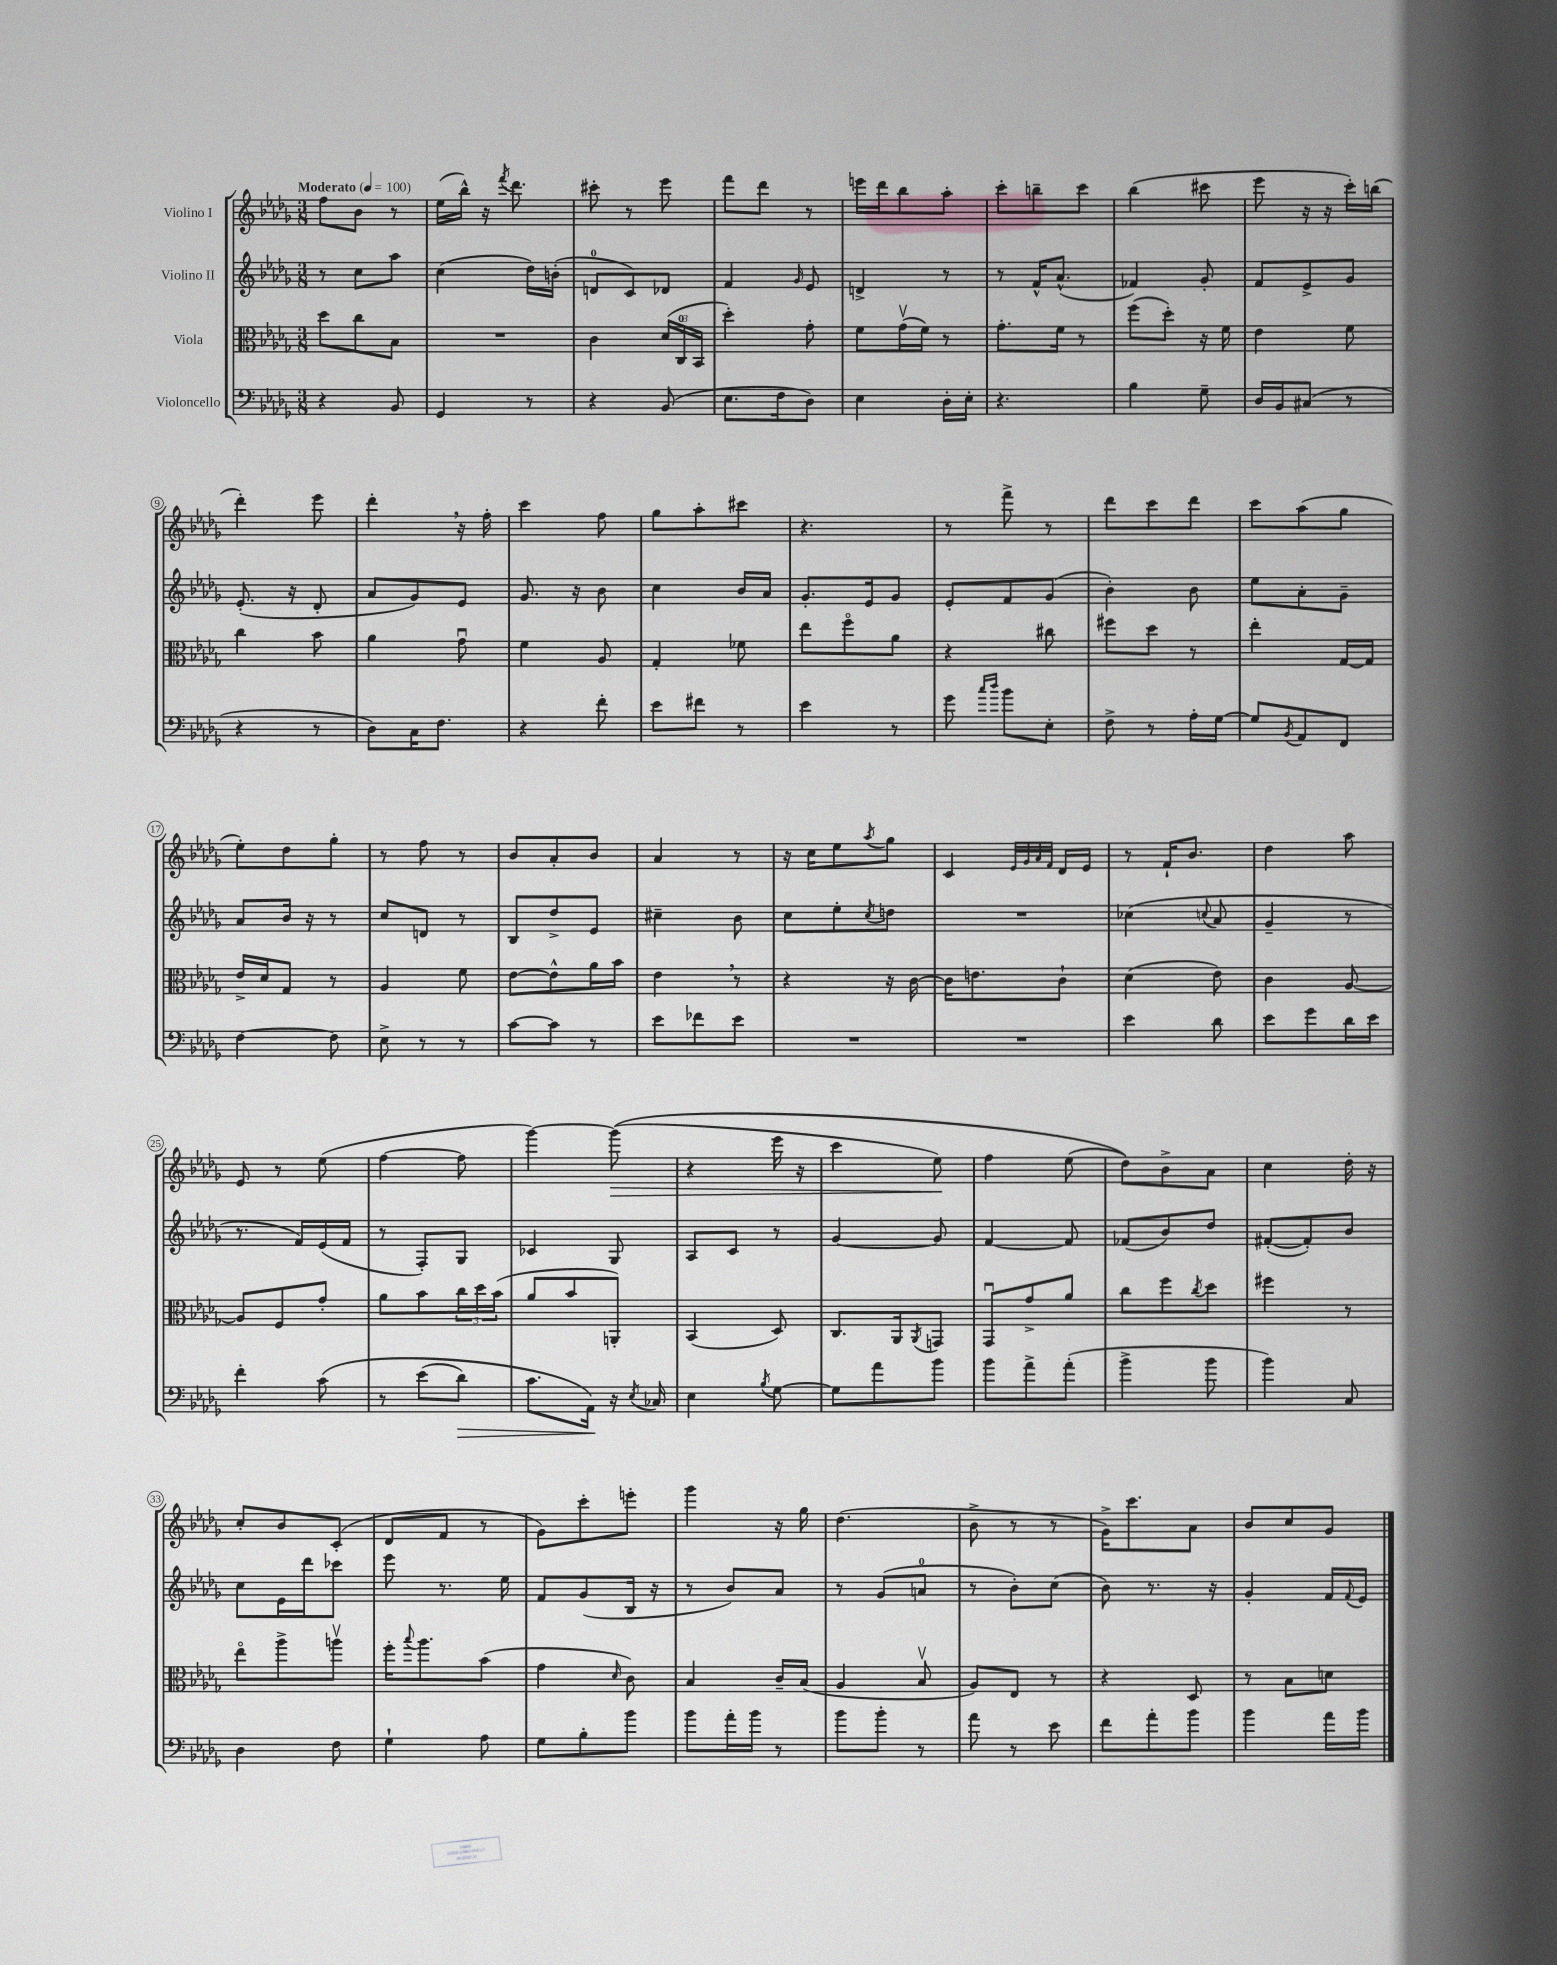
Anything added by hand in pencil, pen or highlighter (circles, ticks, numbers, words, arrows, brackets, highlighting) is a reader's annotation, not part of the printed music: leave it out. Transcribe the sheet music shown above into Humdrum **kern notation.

**kern	**kern	**kern	**kern
*staff4	*staff3	*staff2	*staff1
*clefF4	*clefC3	*clefG2	*clefG2
*k[b-e-a-d-g-]	*k[b-e-a-d-g-]	*k[b-e-a-d-g-]	*k[b-e-a-d-g-]
*M3/8	*M3/8	*M3/8	*M3/8
*MM100	*MM100	*MM100	*MM100
4r	8dd-\L	8r	8ff\L
.	8cc\	8cc\L	8b-\J
8BB-/	8B-\J	8aa-\J	8r
=	=	=	=
4GG-/	4.r	(4cc\	(16ee-\LL
.	.	.	16bb-^^\JJ)
.	.	.	16r
.	.	.	8qfff/
.	.	.	8.ddd-\
8r	.	16dd-\LL)	.
.	.	(16b'\JJ	.
=	=	=	=
4r	4c\	8d/L	8ccc#'\
.	.	8c/)	8r
(8BB-/	(24d-/LL	8d-/J	8eee-\
.	24C/	.	.
.	24BB-/JJ	.	.
=	=	=	=
8.E-\L	4dd-'\)	4f/	8fff\L
.	.	.	8ddd-\J
16F\k	.	.	.
.	.	16qqg-/	.
8D-\J)	8g-'\	8e-/	8r
=	=	=	=
4E-\	8f\L	4d^/	16eee\LL
.	.	.	16ddd-\J
.	(16g-v\L	.	8bb-\
.	16f\JJ)	.	.
16D-'\LL	8r	8r	8aa-'\J
16E-'\JJ	.	.	.
=	=	=	=
4.r	8.g-'\L	8r	8ccc'\L
.	.	16f^^/LK	8bb~\
.	16f\Jk	(8.a-^^/J	.
.	8r	.	8ccc\J
=	=	=	=
4B-\	(8ff\L	4f-/)	(4bb-\
.	8dd-'\J)	.	.
8G-~\	16r	8g-'/	8ccc#\
.	16f\	.	.
=	=	=	=
16D-/LL	4e-\	8f/L	8eee-\
16BB-/J	.	.	.
(8C#/J	.	8e-^/	16r
.	.	.	16r
8r	8f\	8g-/J	16ccc'\LL)
.	.	.	(16bb\JJ
=	=	=	=
4r	4cc\	(8.e-'/	4ddd-'\)
.	.	16r	.
8r	8b-\	8d-'/	8eee-\
=	=	=	=
8D-\L)	4a-\	8a-/L	4ddd-'\
16C\K	.	8g-/)	.
8.F\J	.	.	.
.	8g-u\	8e-/J	16r
.	.	.	16ff'\
=	=	=	=
4r	4f\	8.g-/	4ccc\
.	.	16r	.
8f'\	8A-/	8b-\	8ff\
=	=	=	=
8e-\L	4G-'/	4cc\	8gg-\L
8f#\J	.	.	8aa-'\
8r	8f-\	16b-/LL	8ccc#\J
.	.	16a-/JJ	.
=	=	=	=
4e-\	8ee-\L	8.g-'/L	4.r
.	8ffo\	.	.
.	.	16e-/k	.
8r	8a-\J	8g-/J	.
=	=	=	=
8g-\	4r	8e-'/L	8r
16qqcc/LL	.	.	.
16qqdd-/JJ	.	.	.
8b-\L	.	8f/	8fff^\
8E-'\J	8cc#\	(8g-/J	8r
=	=	=	=
8F^\	8ff#\L	4b-'\)	8ddd-\L
8r	8dd-\J	.	8ccc\
16A-'\LL	8r	8b-\	8ddd-\J
[16G-\JJ	.	.	.
=	=	=	=
8G-/]L	4ee-'\	8ee-\L	8ccc\L
8qBB-/	.	.	.
8AA-/	.	8a-'\	(8aa-\
8FF/J	[16G-/LL	8g-~\J	8gg-\J
.	16G-/]JJ	.	.
=	=	=	=
[4F\	16e-^/LL	8a-/L	8ee-'\L)
.	16d-/J	.	.
.	8G-/J	16b-/Jk	8dd-\
.	.	16r	.
8F\]	8r	8r	8gg-'\J
=	=	=	=
8E-^\	4A-/	8cc/L	8r
8r	.	8d/J	8ff\
8r	8f\	8r	8r
=	=	=	=
[8c\L	[8e-\L	8B-/L	8b-/L
8c\]J	8e-^^\]	8dd-^/	8a-'/
8r	16a-\L	8e-/J	8b-/J
.	16b-\JJ	.	.
=	=	=	=
8e-\L	4e-\	4cc#~\	4a-/
8f-\	.	.	.
8e-\J	8r	8b-\	8r
=	=	=	=
4.r	4r	8cc\L	16r
.	.	.	16cc\LK
.	.	8ee-'\	8ee-\
.	.	8qcc/	8qaa-/
.	16r	8dd\J	8gg-\J
.	[16c\	.	.
=	=	=	=
4.r	16c\]LK	4.r	4c/
.	8.e\	.	.
.	.	.	32qqe-/LLL
.	.	.	32qqg-/
.	.	.	32qqa-/
.	.	.	32qqf/JJJ
.	8c`\J	.	16d-/LL
.	.	.	16e-/JJ
=	=	=	=
4e-\	(4d-\	(4cc-\	8r
.	.	.	16f`/LK
.	.	.	8.b-/J
.	.	8qqcc/	.
8d-\	8e-\)	8a-/	.
=	=	=	=
8e-\L	4c\	4g-~/	4dd-\
8g-\	.	.	.
16d-\L	[8A-/	8r	8aa-\
16e-\JJ	.	.	.
=	=	=	=
4f'\	8A-/]L	8.r	8e-/
.	8F/	.	8r
.	.	16f/LL)	.
&(8c\	8g-'/J	(16e-/	(8ee-\
.	.	16f/JJ	.
=	=	=	=
8r	8a-\L	8r	[4ff\
(8e-\L	8b-\	8F'/L)	.
8d-\J)	24cc\L	8G-/J	8ff\]
.	24dd-\	.	.
.	(24b-\JJ	.	.
=	=	=	=
8.c\L	8a-/L	4c-/	[4ggg-\)
.	8b-/	.	.
16AA-\Jk&)	.	.	.
16r	8AA'/J)	8G-/	&((8ggg-\]
8qE-/	.	.	.
16C-/	.	.	.
=	=	=	=
4E-\	(4BB-/	8A-/L	4r
.	.	8c/J	.
8qB-/	.	.	.
[8G-\	8D-/)	8r	16eee-\
.	.	.	16r
=	=	=	=
8G-\]L	8.C/L	[4g-/	4ccc\
8a-\	.	.	.
.	16AA-/k	.	.
.	8qAA-/	.	.
8b-\J	8GG/J	8g-/]	8ee-\)
=	=	=	=
8b-\L	8GG-u/L	[4f/	4ff\
8a-^\	8g-^/	.	.
(8a-'\J	8a-/J	8f/]	(8ee-\
=	=	=	=
4b-^\	8cc\L	(8f-/L	8dd-\L)&)
.	8ff\	8b-/)	8b-^\
.	8qcc/	.	.
8b-\	8dd-\J	8dd-/J	8a-\J
=	=	=	=
4b-\)	4ff#\	([8f#'/L	4cc\
.	.	8f#'/])	.
8C/	8r	8b-/J	16dd-'\
.	.	.	16r
=	=	=	=
4D-\	8ee-o\L	8cc\L	8cc'/L
.	8aa-^\	16e-\L	8b-/
.	.	16ddd-\J	.
8F\	8aav\J	8ccc-\J	(8c'/J
=	=	=	=
4G-`\	16ff'\LK	8eee-\	8d-/L
.	8qqbb-/	.	.
.	8.aa-\	.	.
.	.	8.r	8f/J
8A-\	(8b-\J	.	8r
.	.	16ee-\	.
=	=	=	=
8G-\L	4g-\	8f/L	8g-\L)
8B-'\	.	(8g-/	8ccc'\
.	16qqd-/	.	.
8b-\J	8c\)	16B-/Jk	8eee'\J
.	.	16r	.
=	=	=	=
8b-\L	4B-/	8r	4ggg-\
16a-'\L	.	8b-/L)	.
16b-\JJ	.	.	.
8r	16c~/LL	8a-/J	16r
.	(16B-/JJ	.	16gg-\
=	=	=	=
8b-\L	4A-/	8r	(4.dd-\
8b-'\J	.	(8g-/L	.
8r	8B-v/	8a/J	.
=	=	=	=
8a-\	8A-/L)	8r	8b-^\
8r	8E-/J	8b-'\L)	8r
8e-\	8r	(8cc\J	8r
=	=	=	=
8f\L	4r	8b-\)	16g-^\LK)
.	.	.	8.ccc\
8a-'\	.	8.r	.
8b-\J	8D-/	.	8a-\J
.	.	16r	.
=	=	=	=
4b-\	8r	4g-'/	8b-/L
.	8B-\L	.	8cc/
16a-\LL	8d\J	16f/LL	8g-/J
.	.	8qqf/	.
16b-\JJ	.	16e-/JJ	.
==	==	==	==
*-	*-	*-	*-
